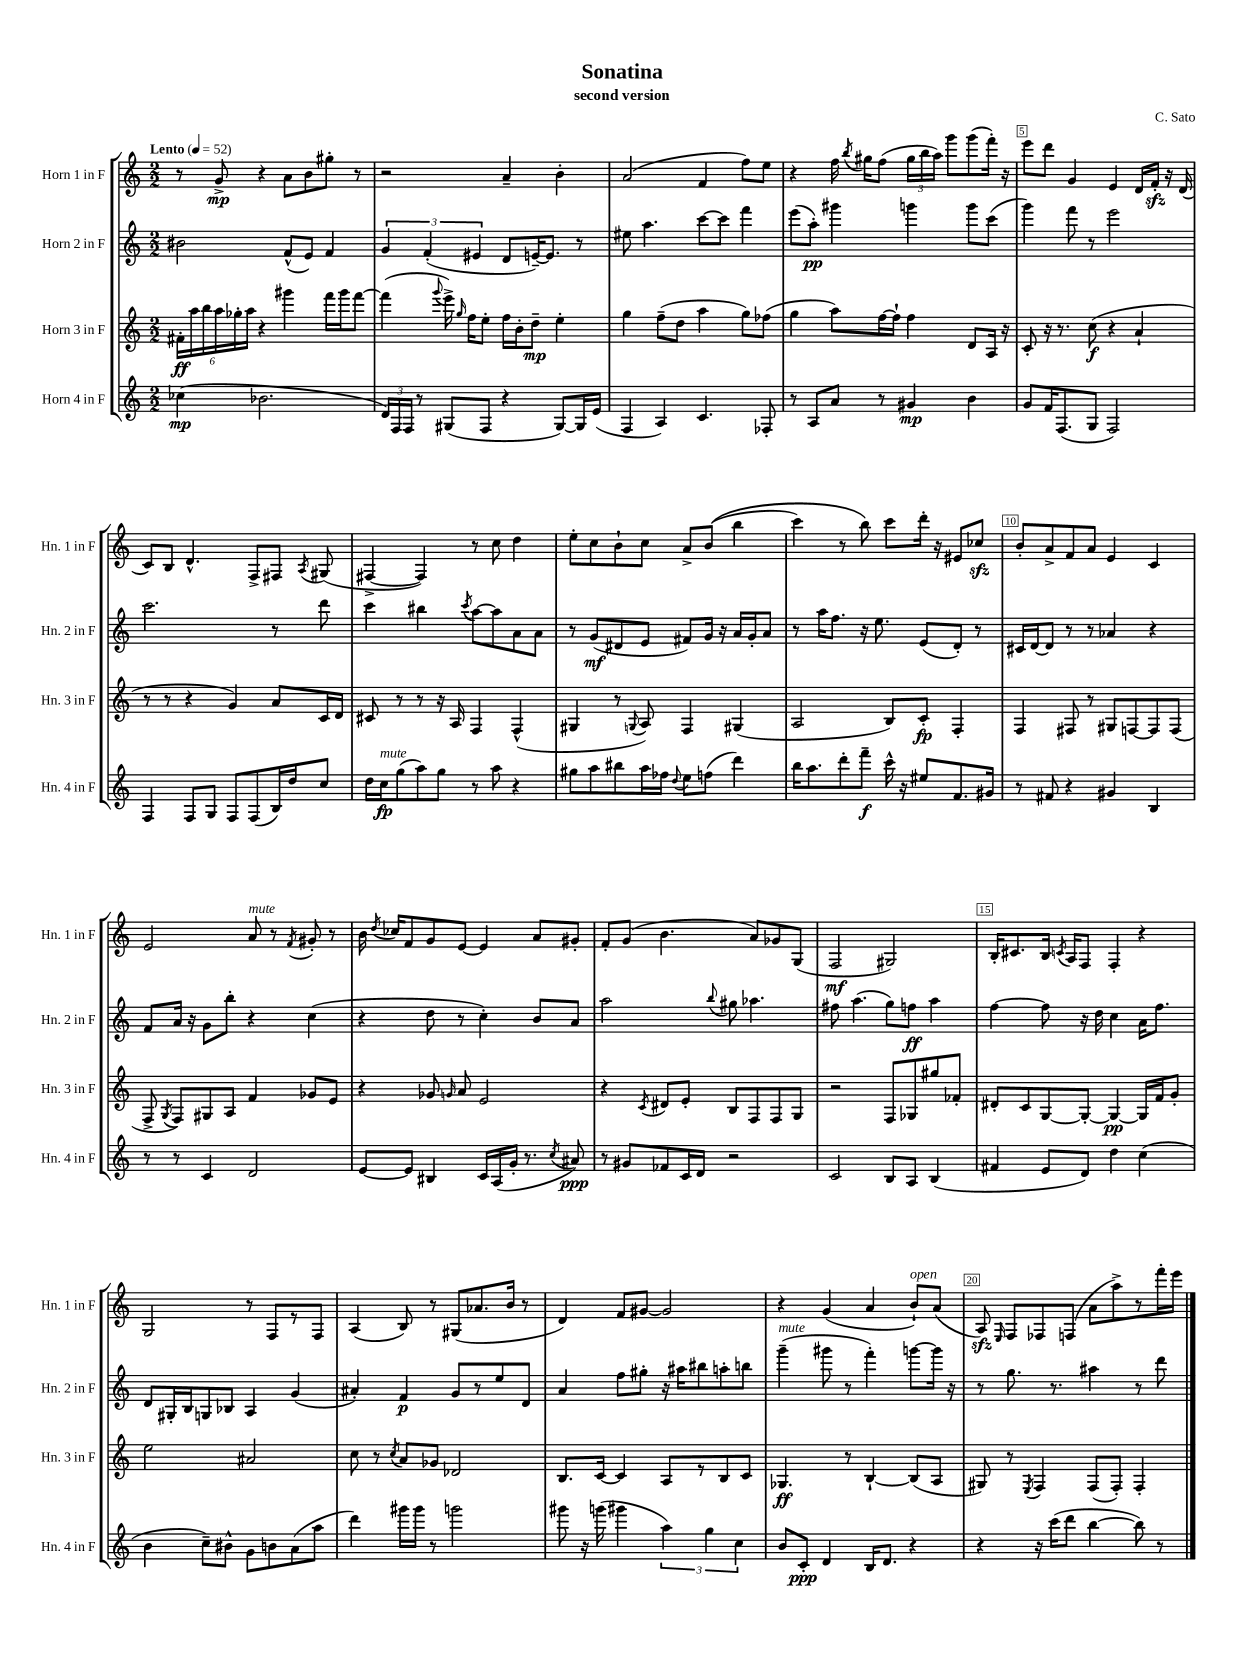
\header { title = "Sonatina" composer = "C. Sato" subtitle = "second version" }
<<
\new StaffGroup <<
\new Staff = "s0" \with { instrumentName = "Horn 1 in F" shortInstrumentName = "Hn. 1 in F" } {
    \clef treble \key c \major \numericTimeSignature \time 2/2 \tempo "Lento" 4 = 52
    \autoBeamOff r8 g'8->\mp r4 a'8[ b'8 gis''8]-. r8 |
    r2 a'4-- b'4-. |
    a'2( f'4 f''8[) e''8] |
    r4 f''16 \acciaccatura { b''8 } gis''16[ f''8]( \tuplet 3/2 { gis''16[ b''16 a''16]) } g'''8[ g'''8( f'''16]-.) r16 |
    e'''8[ d'''8] g'4 e'4 d'16[ f'16]-.\sfz r16 d'16( |
    c'8[) b8] d'4.-^ f8[-> fis8] \acciaccatura { a8 } gis8( |
    fis4~-> fis4) r8 c''8 d''4 |
    e''8[-. c''8 b'8-! c''8] a'8[-> b'8](\( b''4 |
    c'''4) r8 b''8\) c'''8[ d'''16]-. r16 eis'8[ ces''8]\sfz |
    b'8[-. a'8-> f'8 a'8] e'4 c'4 |
    e'2 a'8^\markup { \italic "mute" } r8 \acciaccatura { f'8 } gis'8-. r8 |
    b'16 \acciaccatura { d''8 } ces''16[ f'8 g'8 e'8]~ e'4 a'8[ gis'8]-. |
    f'8[-. g'8]( b'4. a'8[) ges'8 g8]( |
    f2\mf gis2) |
    b16[-. cis'8. b16] \acciaccatura { c'8 } a16[ f8] f4-. r4 |
    g2 r8 f8[ r8 f8] |
    a4( b8) r8 gis8[( aes'8. b'16] r8 |
    d'4) f'8[ gis'8]~ gis'2 |
    r4 g'4( a'4 b'8[-!^\markup { \italic "open" }) a'8]( |
    a8\sfz) \grace { e16 } f8[ fes8 f8]( a'8[ a''8->) r8 f'''16-. e'''16] \bar "|." |
}
\new Staff = "s1" \with { instrumentName = "Horn 2 in F" shortInstrumentName = "Hn. 2 in F" } {
    \clef treble \key c \major \numericTimeSignature \time 2/2
    \autoBeamOff bis'2 f'8[-^( e'8]) f'4 |
    \tuplet 3/2 { g'4 f'4-.( eis'4 } d'8[ e'16~--) e'8.] r8 |
    eis''8 a''4. c'''8[~ c'''8] f'''4 |
    e'''8[( a''8]-.\pp) gis'''4 g'''4 g'''8[ c'''8]( |
    g'''4) f'''8 r8 e'''2 |
    c'''2. r8 d'''8 |
    c'''4 bis''4 \acciaccatura { c'''8 } a''8[~ a''8 a'8 a'8] |
    r8 g'8[\mf( dis'8 e'8] fis'8[) g'16] r16 a'16[ g'16-. a'8] |
    r8 a''16[ f''8.] r16 e''8. e'8[( d'8]-.) r8 |
    cis'16[ d'16~ d'8] r8 r8 aes'4 r4 |
    f'8[ a'16] r16 g'8[ b''8]-. r4 c''4( |
    r4 d''8 r8 c''4-.) b'8[ a'8] |
    a''2 \appoggiatura { b''8 } gis''8 aes''4. |
    fis''8 a''4.( g''8[) f''8]\ff a''4 |
    f''4~ f''8 r16 d''16 c''4 a'16[ f''8.] |
    d'8[ gis16-. b16 g8 bes8] a4 g'4( |
    ais'4-.) f'4\p g'8[ r8 e''8 d'8] |
    a'4 f''8[ gis''8]-. r16 ais''16[ bis''8 a''8-. b''8] |
    g'''4--^\markup { \italic "mute" }( gis'''8 r8 f'''4-.) g'''8[~ g'''16] r16 |
    r8 g''8. r8. ais''4 r8 d'''8 \bar "|." |
}
\new Staff = "s2" \with { instrumentName = "Horn 3 in F" shortInstrumentName = "Hn. 3 in F" } {
    \clef treble \key c \major \numericTimeSignature \time 2/2
    \autoBeamOff \tuplet 6/4 { fis'16[-.\ff a''16 b''16 a''16 ges''16-. a''16] } r4 gis'''4 f'''16[ gis'''16 f'''8]~ |
    f'''4( \appoggiatura { g'''8 } e'''16->) \grace { g''16 } f''16[ e''8]-. f''16[ b'16-. d''8]--\mp e''4-. |
    g''4 f''8[--( d''8] a''4 g''8[) fes''8]( |
    g''4 a''8[) f''16~ f''16]-! f''4 d'8[ a16] r16 |
    c'8-. r16 r8. c''8\f( r4 a'4-! |
    r8 r8 r4 g'4) a'8[ c'16 d'16] |
    cis'8 r8 r8 r16 a16 f4 f4-^( |
    gis4 r8 \appoggiatura { g8 } a8) f4 gis4( |
    a2 b8[) c'8]-.\fp f4-. |
    f4 fis8 r8 gis8[ f8~ f8 f8]( |
    f8-> \acciaccatura { g8 } f8[) gis8 a8] f'4 ges'8[ e'8] |
    r4 ges'8 \grace { g'16 } a'8 e'2 |
    r4 \acciaccatura { c'8 } dis'8[ e'8]-. b8[ f8 f8 g8] |
    r2 f8[ ges8 gis''8 fes'8]-. |
    dis'8[-. c'8 g8~ g8]~-. g4~\pp g16[ f'16 g'8]-. |
    e''2 ais'2 |
    c''8 r8 \acciaccatura { c''8 } a'8[ ges'8] des'2 |
    b8.[ c'16]~ c'4 a8[ r8 b8 c'8] |
    ges4.\ff r8 b4~-! b8[( a8] |
    gis8) r8 \acciaccatura { e8 } f4 f8[( f8]-.) f4-. \bar "|." |
}
\new Staff = "s3" \with { instrumentName = "Horn 4 in F" shortInstrumentName = "Hn. 4 in F" } {
    \clef treble \key c \major \numericTimeSignature \time 2/2
    \autoBeamOff ces''4\mp( bes'2. |
    \tuplet 3/2 { d'16[) f16 f16] } r8 gis8[( f8] r4 gis8[~) gis16 e'16]( |
    f4 a4) c'4. fes8-. |
    r8 a8[ a'8] r8 gis'4\mp b'4 |
    g'8[ f'16 f8.( g8] f2) |
    f4 f8[ g8] f8[ f8( b16) d''16 c''8] |
    d''16[ c''16\fp^\markup { \italic "mute" } g''8( a''8) g''8] r8 a''8 r4 |
    gis''8[ a''8 bis''8 a''16 fes''16] \appoggiatura { d''8 } e''8[ f''8]( d'''4) |
    b''16[ a''8. d'''8-. f'''8]--\f c'''16-^ r16 eis''8[ f'8. gis'16] |
    r8 fis'8 r4 gis'4 b4 |
    r8 r8 c'4 d'2 |
    e'8[~ e'8] bis4 c'16[ a16( g'16]-. r8. \acciaccatura { c''8 } ais'8\ppp) |
    r8 gis'8[ fes'8 c'16 d'16] r2 |
    c'2 b8[ a8] b4( |
    fis'4 e'8[ d'8]) d''4 c''4( |
    b'4 c''8[--) bis'8]-^ g'8[ b'8 a'8( a''8] |
    d'''4) gis'''16[ gis'''16] r8 g'''2 |
    gis'''8 r16 g'''16( gis'''4 \tuplet 3/2 { a''4) g''4 c''4 } |
    b'8[ c'8]-.\ppp d'4 b16[ d'8.] r4 |
    r4 r16 c'''16[( d'''8] b''4~ b''8) r8 \bar "|." |
}
>>
>>
\layout { \context { \Score \override BarNumber.break-visibility = ##(#f #t #t) barNumberVisibility = #(every-nth-bar-number-visible 5) \override BarNumber.stencil = #(make-stencil-boxer 0.1 0.3 ly:text-interface::print) } }
